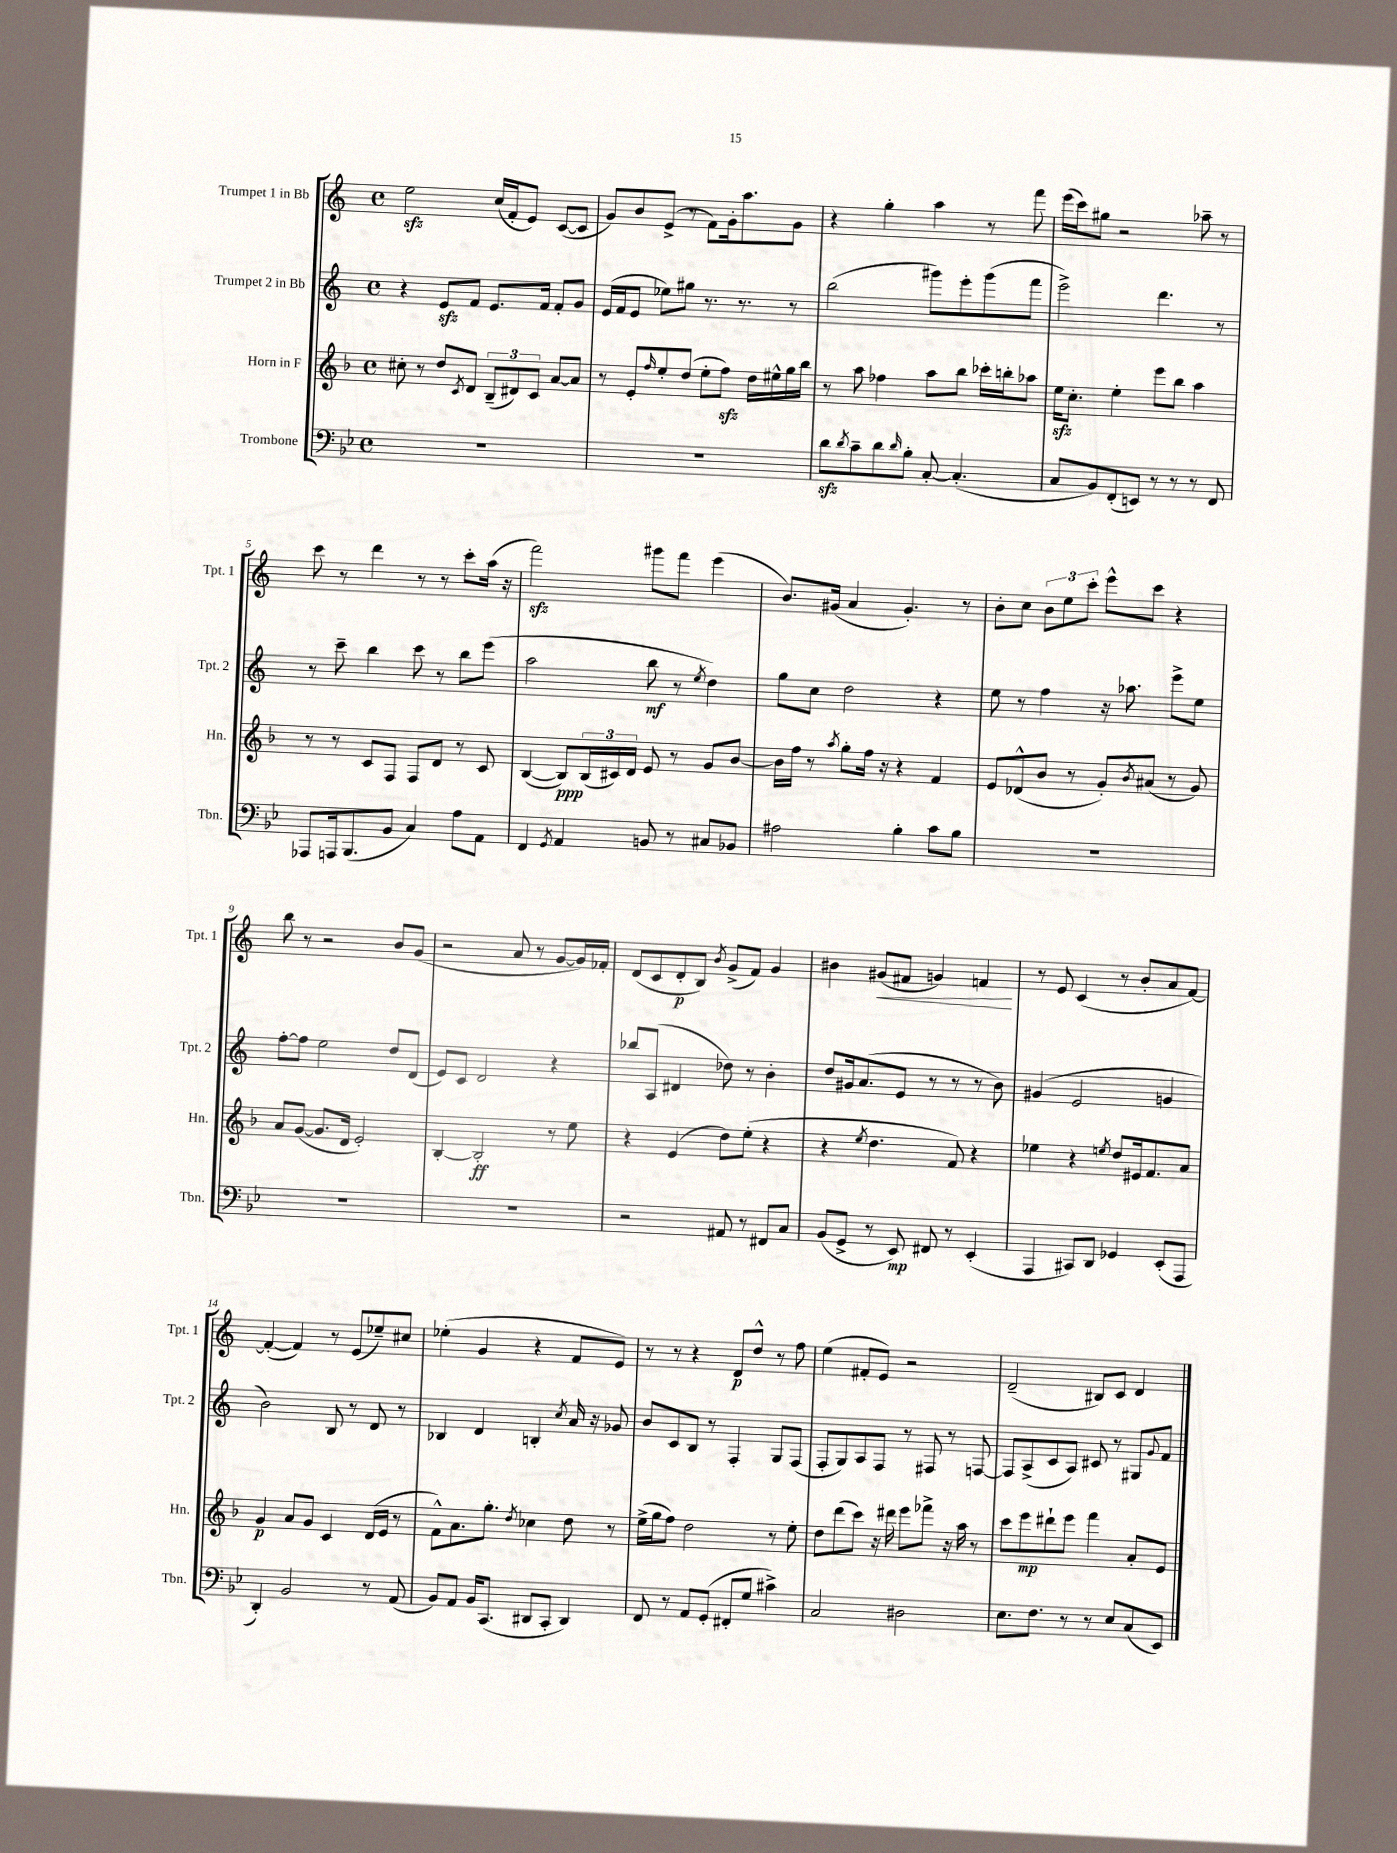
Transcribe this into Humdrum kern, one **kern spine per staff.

**kern	**kern	**kern	**kern
*staff4	*staff3	*staff2	*staff1
*clefF4	*clefG2	*clefG2	*clefG2
*k[b-e-]	*k[b-]	*k[]	*k[]
*M4/4	*M4/4	*M4/4	*M4/4
*met(c)	*met(c)	*met(c)	*met(c)
1r	8cc#'\	4r	2ee\
.	8r	.	.
.	8dd/L	8e/L	.
.	8qc/	.	.
.	8d/J	8f/J	.
.	(12B-~/L	8.e/L	(16cc/LL
.	.	.	16f'/J
.	12d#/)	.	.
.	.	.	8e/J)
.	12c/J	.	.
.	.	16f/Jk	.
.	[8a/L	8f'/L	([8c/L
.	8a/]J	8g/J	8c/]J
=	=	=	=
1r	8r	(16e/LL	8g/L)
.	.	16f/J	.
.	8e'/L	8e/J	8b/
.	16qqff/	.	.
.	8ee'/	8ee-\L)	(8e^/J
.	(8dd/J	8gg#\J	8r
.	8ee'\L	8.r	8f\L)
.	8ff\J)	.	16g'\k
.	.	8.r	8.aa\
.	16dd\LL	.	.
.	16ee#^^\	.	.
.	16gg\	8r	8g\J
.	16bb-\JJ	.	.
=	=	=	=
8d\L	8r	(2bb\	4r
8qd/	.	.	.
8c~\	8aa\	.	.
8d\	4ff-\	.	4gg'\
16qqd/	.	.	.
8B-'\J	.	.	.
[8C'/	8aa\L	8ggg#\L)	4aa\
(4.C'/]	8bb-\J	8eee'\	.
.	16ccc-'\LL	(8ggg#\	8r
.	16bb'\J	.	.
.	8aa-\J	8fff\J	8fff\
=	=	=	=
8C/L	16ee\LK	2eee^\)	(16eee\LL
.	8.cc'\J	.	16ccc\J)
8BB-/)	.	.	8gg#\J
(8FF'/	4ee'\	.	2r
8EE/J)	.	.	.
8r	8eee\L	4.ddd\	.
8r	8bb-\J	.	.
8r	4aa\	.	8aa-~\
8FF/	.	8r	8r
=	=	=	=
8AAA-/L	8r	8r	8ccc\
16AAA/k	8r	8ccc~\	8r
(8.BBB-/	.	.	.
.	8c/L	4bb\	4ddd\
8BB-/J	8F/J	.	.
4C/)	8F/L	8ccc\	8r
.	8d/J	8r	8r
8A\L	8r	8bb\L	8ccc'\L
8AA\J	8c/	(8eee\J	(16aa\Jk
.	.	.	16r
=	=	=	=
4FF/	([4B-/	2aa\	2fff\)
8qGG/	.	.	.
4AA/	8B-/]L)	.	.
.	(24B-/L	.	.
.	24c#/)	.	.
.	24d/JJ	.	.
8BB/	8e/	8bb\	8ggg#\L
8r	8r	8r	8fff\J
.	.	8qee/	.
8C#/L	8g/L	4dd\)	(4eee\
8BB-/J	[8b-/J	.	.
=	=	=	=
2A#\	16b-\]LL	8gg\L	8.b/L)
.	16ff\JJ	.	.
.	8r	8cc\J	.
.	.	.	(16g#/Jk
.	8qaa/	.	.
.	8gg'\L	2dd\	4a/
.	16ff\Jk	.	.
.	16r	.	.
4B-'\	4r	.	4.g#'/)
8c\L	4f/	4r	.
8B-\J	.	.	8r
=	=	=	=
1r	8e/L	8ee\	8b'\L
.	(8d-^^/	8r	8cc\J
.	8b-/J	4ff\	12b\L
.	.	.	12ee\
.	8r	.	.
.	.	.	12ccc'\J
.	8g'/L)	16r	8eee^^\L
.	.	8.aa-\	.
.	8qb-/	.	.
.	(8a#/J	.	8ccc\J
.	8r	8eee^\L	4r
.	8g/)	8ee\J	.
=	=	=	=
1r	8a/L	[8ff'\L	8bb\
.	([8g/J	8ff\]J	8r
.	8.g/]L	2ee\	2r
.	16d/Jk	.	.
.	2e'/)	.	.
.	.	8dd/L	8b/L
.	.	(8d/J	(8g/J
=	=	=	=
1r	[4B-'/	8e/L)	2r
.	.	8c/J	.
.	2B-'/]	2d/	.
.	.	.	8a/
.	.	.	8r
.	8r	4r	[8g/L
.	8ee\	.	16g/]L)
.	.	.	16f-'/JJ
=	=	=	=
2r	4r	8bb-/L	(8d/L
.	.	(8A/J	8c/
.	(4e/	4d#/	8d'/
.	.	.	8B/J)
.	.	.	8qb/
8AA#/	8dd\L)	8dd-\)	(8g^/L
8r	(8ee'\J	8r	8f/J)
8FF#/L	4r	4b'\	4g/
8C/J	.	.	.
=	=	=	=
(8BB-/L	4r	8dd/L	4b#\
8GG^/J	.	16g#/k	.
.	.	(8.a/	.
.	8qee/	.	.
8r	4.dd\	.	(8g#/L
8EE-/)	.	8e/J	8f#/J
8FF#/	.	8r	4g/)
8r	8f/)	8r	.
(4EE-'/	4r	8r	4f/
.	.	8b\)	.
=	=	=	=
4AAA/	4ee-\	(4g#/	8r
.	.	.	8e/
8CC#/L)	4r	2e/	(4c/
8DD/J	.	.	.
.	8qee/	.	.
4GG-/	8dd/L	.	8r
.	16e#/k	.	8b'/L
.	8.f/	.	.
(8EE-'/L	.	4g/	8a/
8AAA/J	8a/J	.	[8f/J)
=	=	=	=
4DD'/)	4g/	2b\)	(4f'/_
2BB-/	8a/L	.	4f/])
.	8g/J	.	.
.	4c/	8B/	8r
.	.	8r	(8e/L
8r	(16d/LL	8d/	8ee-~/)
.	16e/JJ	.	.
(8AA/	8r	8r	8cc#/J
=	=	=	=
8BB-/L)	8f^^\L)	4B-/	(4ee-'\
8AA/J	8.a\	.	.
16BB-/LK	.	4d/	4g/
(8.CC/J	8.gg'\J	.	.
.	8qdd/	.	.
8DD#/L	4cc-\	4B'/	4r
8CC'/J	.	.	.
.	.	8qcc/	.
4DD#/)	8dd\	16a/	8f/L
.	.	16r	.
.	8r	8g-/	8e/J)
=	=	=	=
8FF/	(16ee^\LL	8b/L	8r
.	16gg\J	.	.
8r	8ff\J)	8c/	8r
8AA/L	2dd\	8B/J	4r
(8GG'/J	.	8r	.
8FF#'/L	.	4F'/	8d/L
8G/J	.	.	8dd^^/J
4c#^\)	8r	8G/L	8r
.	8ee'\	(8F/J	8ff\
=	=	=	=
2C/	8dd\L	8F'/L	(4ee\
.	(8ddd\	8G/)	.
.	8ccc\J)	8A/	8f#'/L
.	16r	8F/J	8e/J)
.	16ddd#\	.	.
2D#\	8eee\L	8r	2r
.	8fff-^\J	8F#/	.
.	16r	8r	.
.	16aa\	.	.
.	8r	[8F/	.
=	=	=	=
8.E-\L	8ccc\L	8F/]L	(2d~/
.	8eee\	(8A^/	.
8.F\J	.	.	.
.	8ddd#`\	8c/	.
8r	8eee\J	8A/J)	.
8r	4fff\	8c#/	8B#/L)
8E-/L	.	8r	8c/J
(8C/	8a'/L	8G#/L	4d/
.	.	8qqg/	.
8EE-/J)	8e/J	8f/J	.
==	==	==	==
*-	*-	*-	*-
